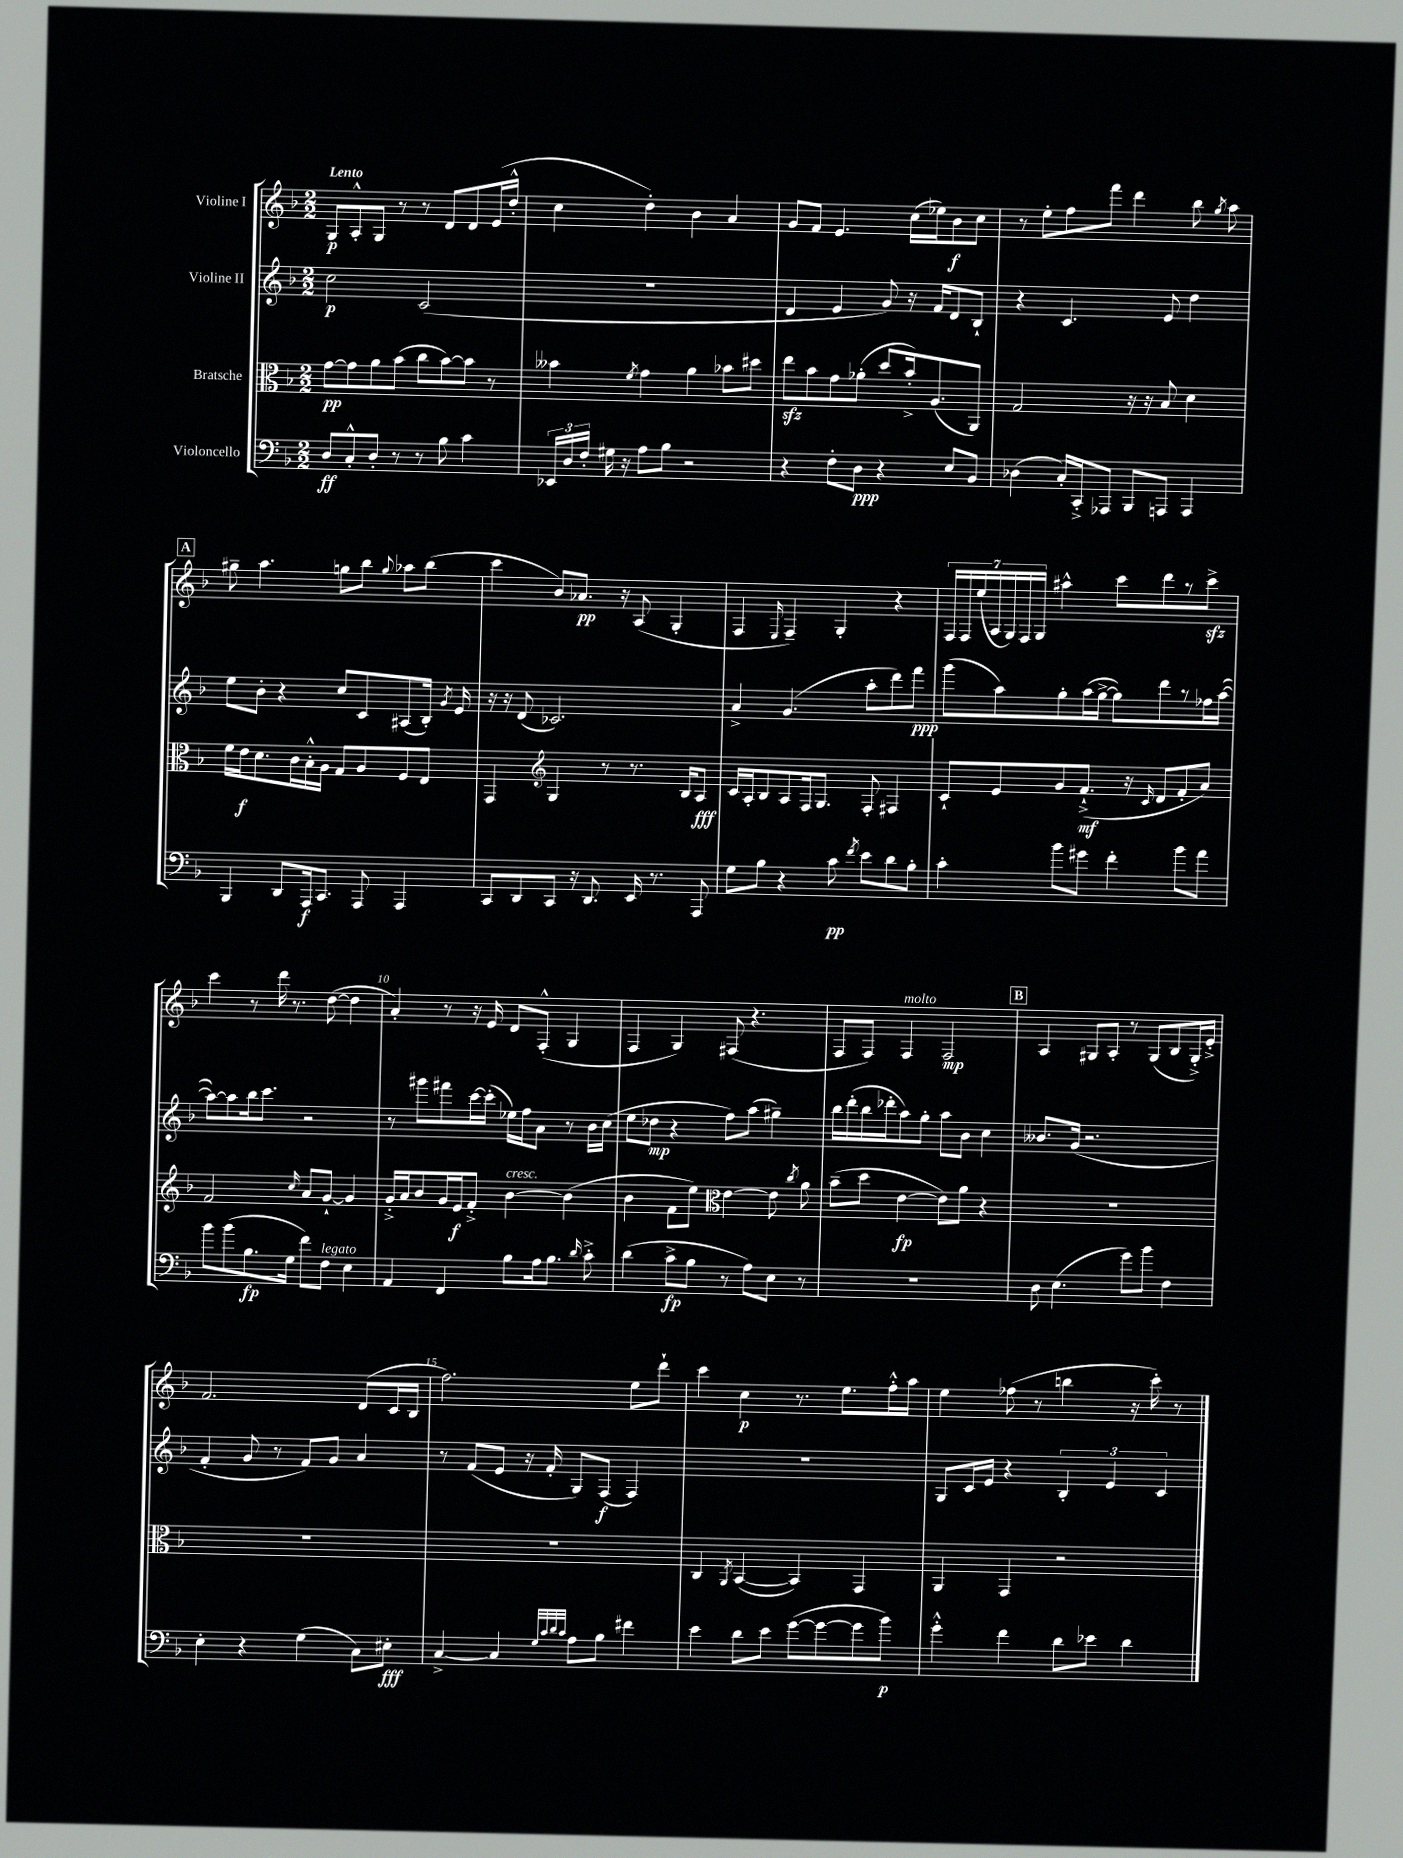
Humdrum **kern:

**kern	**kern	**kern	**kern
*staff4	*staff3	*staff2	*staff1
*clefF4	*clefC3	*clefG2	*clefG2
*k[b-]	*k[b-]	*k[b-]	*k[b-]
*M2/2	*M2/2	*M2/2	*M2/2
8D/L	[8g\L	2cc\	8G/L
8C'^^/	8g\]	.	8A'^^/
8D'/J	8a\	.	8G/J
8r	(8b-\J	.	8r
8r	8cc\L	(2c/	8r
8B-\	[8b-\)	.	8d/L
4c\	8b-\]J	.	8d/
.	8r	.	(16e/L
.	.	.	16dd'^^/JJ
=	=	=	=
24EE-/LL	4b--\	1r	4cc\
24D/	.	.	.
24F'/JJ	.	.	.
16G#\	.	.	.
16r	.	.	.
.	8qf/	.	.
8A\L	4g\	.	4dd'\)
8B-\J	.	.	.
2r	4a\	.	4b-\
.	8b-\L	.	4a/
.	8dd#\J	.	.
=	=	=	=
4r	8ee\L	4d/	8g/L
.	8b-\	.	8f/J
8F'\L	8g\	4e/	4.e/
8D\J	(8a-'\J	.	.
4r	8dd/L	8g/)	.
.	16b-'^/k)	16r	(16cc\LL
.	(8.A/	16f/LK	16ee-\J)
8E/L	.	8d/	8b-\
8BB-/J	8AA/J)	8B-`/J	8cc\J
=	=	=	=
(4D-\	2G/	4r	8r
.	.	.	8ee'\L
16C'/LL)	.	4.c/	8ff\
16CC'^/J	.	.	.
8AAA-/J	.	.	8fff\J
8BBB-/L	16r	.	4ddd\
.	16r	.	.
8AAA/J	8B-/	8e/	.
4AAA/	4d\	4dd\	8bb-\
.	.	.	8qgg/
.	.	.	8aa\
=	=	=	=
4BBB-/	16f\LL	8ee\L	8gg#~\
.	16e\J	.	.
.	8.d\	8b-'\J	4.aa\
8DD/L	.	4r	.
.	16c\L	.	.
16AAA/k	16B-'^^\	.	.
8.CC/J	16A\JJ	.	.
.	8G/L	8cc/L	8gg\L
8AAA/	8A/	8c/	8bb-\J
.	.	.	8qqgg/
4AAA/	8F/	(8A#/	8aa-\L
.	8E/J	16B-'/Jk)	(8bb-\J
.	.	8qg/	.
.	.	16e/	.
=	=	=	=
8CC/L	4GG/	16r	4ccc\
.	.	16r	.
8DD/	.	(8d/	.
*	*clefG2	*	*
8CC/J	4G/	2.c-/)	8b-/L)
16r	.	.	8.a-/J
8.DD/	.	.	.
.	8r	.	.
.	.	.	16r
16EE/	8.r	.	(8A/
8.r	.	.	.
.	.	.	4G'/
.	16B-/LK	.	.
8AAA/	8A/J	.	.
=	=	=	=
8G\L	16c/LL	4a^/	4F/
.	16A'/J	.	.
8B-\J	8B-/	.	.
.	.	.	16qqE/
4r	8A/	(4.g/	4F~/)
.	16F/k	.	.
.	8.G/J	.	.
8c\	.	.	4G'/
8qf/	.	.	.
8e\L	8F'/	8aa'\L	.
8d\	4F#/	8ddd\)	4r
8B-'\J	.	8fff\J	.
=	=	=	=
4c'\	8c`/L	(8ggg\L	28F/LL
.	.	.	28F/
.	.	.	(28ee/
.	.	.	28A/
.	8e/	8aa\)	.
.	.	.	28G/)
.	.	.	28F/
.	.	.	28G/JJ
8b-\L	8g/	8gg'\	4aa#^^\
8g#\J	(8.f`^/J	(16aa\L	.
.	.	[16gg^\JJ	.
4f'\	.	8gg\]L)	8ccc\L
.	16r	.	.
.	16qqc/	.	.
.	8d/L	8ddd\	8ddd\
8b-\L	8f'/	8r	8r
8a\J	8a/J)	16ff-\L	8ccc^\J
.	.	([16aa\JJ	.
=	=	=	=
8b-\L	2f/	8aa\_L)	4ccc\
(8b-\	.	8aa\]	.
8.B-\	.	16bb-\k	8r
.	.	8.ccc\J	.
.	.	.	16ddd\
16G\Jk	.	.	8.r
.	16qqcc/	.	.
8f\L)	8a/L	2r	.
8F\J	[8g`/J	.	([8dd\
4E\	4g/]	.	4dd\]
=	=	=	=
4AA/	16g'^/LL	8r	4a'/)
.	16a/J	.	.
.	8b-/	8ggg#\L	.
4FF/	16g/L	8fff#\	8r
.	16e/J	.	.
.	8f'^/J	[16ccc\L	16r
.	.	(16ccc'\]JJ	16e/
8B-\L	[4b-\	16ee-\LL)	8d/L
.	.	16ff\J	.
16A\k	.	8a\J	(8F'^^/J
8.B-\J	.	.	.
.	(4b-\]	8r	4G/
16qqd/	.	.	.
8c'^\	.	16b-\LL	.
.	.	(16cc\JJ	.
=	=	=	=
(4d\	4b-\	8ee\L	4F/
.	.	8dd-\J	.
8c^\L	8f\L	4r	4G/)
8B-\J	8ee\J)	.	.
*	*clefC3	*	*
8r	[4e\	8ff\L)	(8F#/
8A\L)	.	(8aa\J	4.r
8E\J	8e\]	4gg#~\)	.
.	8qcc/	.	.
8r	8a\	.	.
=	=	=	=
1r	(8b-~\L	16bb-\LL	8F/L
.	.	(16ddd'\	.
.	8dd\J	16bb-\	8F/J)
.	.	16ddd-'\J	.
.	[4e\	8aa\)	4F/
.	.	8gg'\J	.
.	8e\]L)	8aa\L	2F/
.	8a\J	8b-\J	.
.	4r	4cc\	.
=	=	=	=
8D\	1r	8.b--/L	4A/
(4.E\	.	.	.
.	.	(16g/Jk	.
.	.	2.r	8G#/L
.	.	.	8A'/J
8g\L)	.	.	8r
8b-\J	.	.	(8G#/L
4F\	.	.	8B-/
.	.	.	16G#'^/L)
.	.	.	16e'^/JJ
=	=	=	=
4E'\	1r	4f'/	2.f/
4r	.	8g/	.
.	.	8r	.
(4G\	.	8f/L)	.
.	.	8g/J	.
8C\L)	.	4a/	(8d/L
8E#'\J	.	.	16c/L
.	.	.	16B-/JJ
=	=	=	=
[4C^/	1r	8r	2.ff\)
.	.	(8f/L	.
4C/]	.	8e/J	.
.	.	16r	.
.	.	16f'/	.
32qqG/LLL	.	.	.
32qqc/	.	.	.
32qqd/	.	.	.
32qqc/JJJ	.	.	.
8A\L	.	8G/L)	.
8B-\J	.	(8F/J	.
4f#\	.	4F/)	8ee\L
.	.	.	8ddd`\J
=	=	=	=
4e\	4C/	1r	4ccc\
.	8qAA/	.	.
8d\L	([4BB-/	.	4cc\
8e\J	.	.	.
([8g\L	4BB-/])	.	8.r
8g\_	.	.	.
.	.	.	8.ee\L
8g\]	4GG/	.	.
8b-\J)	.	.	16ff'^^\L
.	.	.	16aa\JJ
=	=	=	=
4g'^^\	4AA/	8G/L	4ee\
.	.	16c/L	.
.	.	16e/JJ	.
4f\	4GG/	4r	(8ff-\
.	.	.	8r
8d\L	2r	6B-'/	4bb\
8e-\J	.	.	.
.	.	6e/	.
4d\	.	.	16r
.	.	.	16ccc'\)
.	.	6c/	.
.	.	.	8r
==	==	==	==
*-	*-	*-	*-
